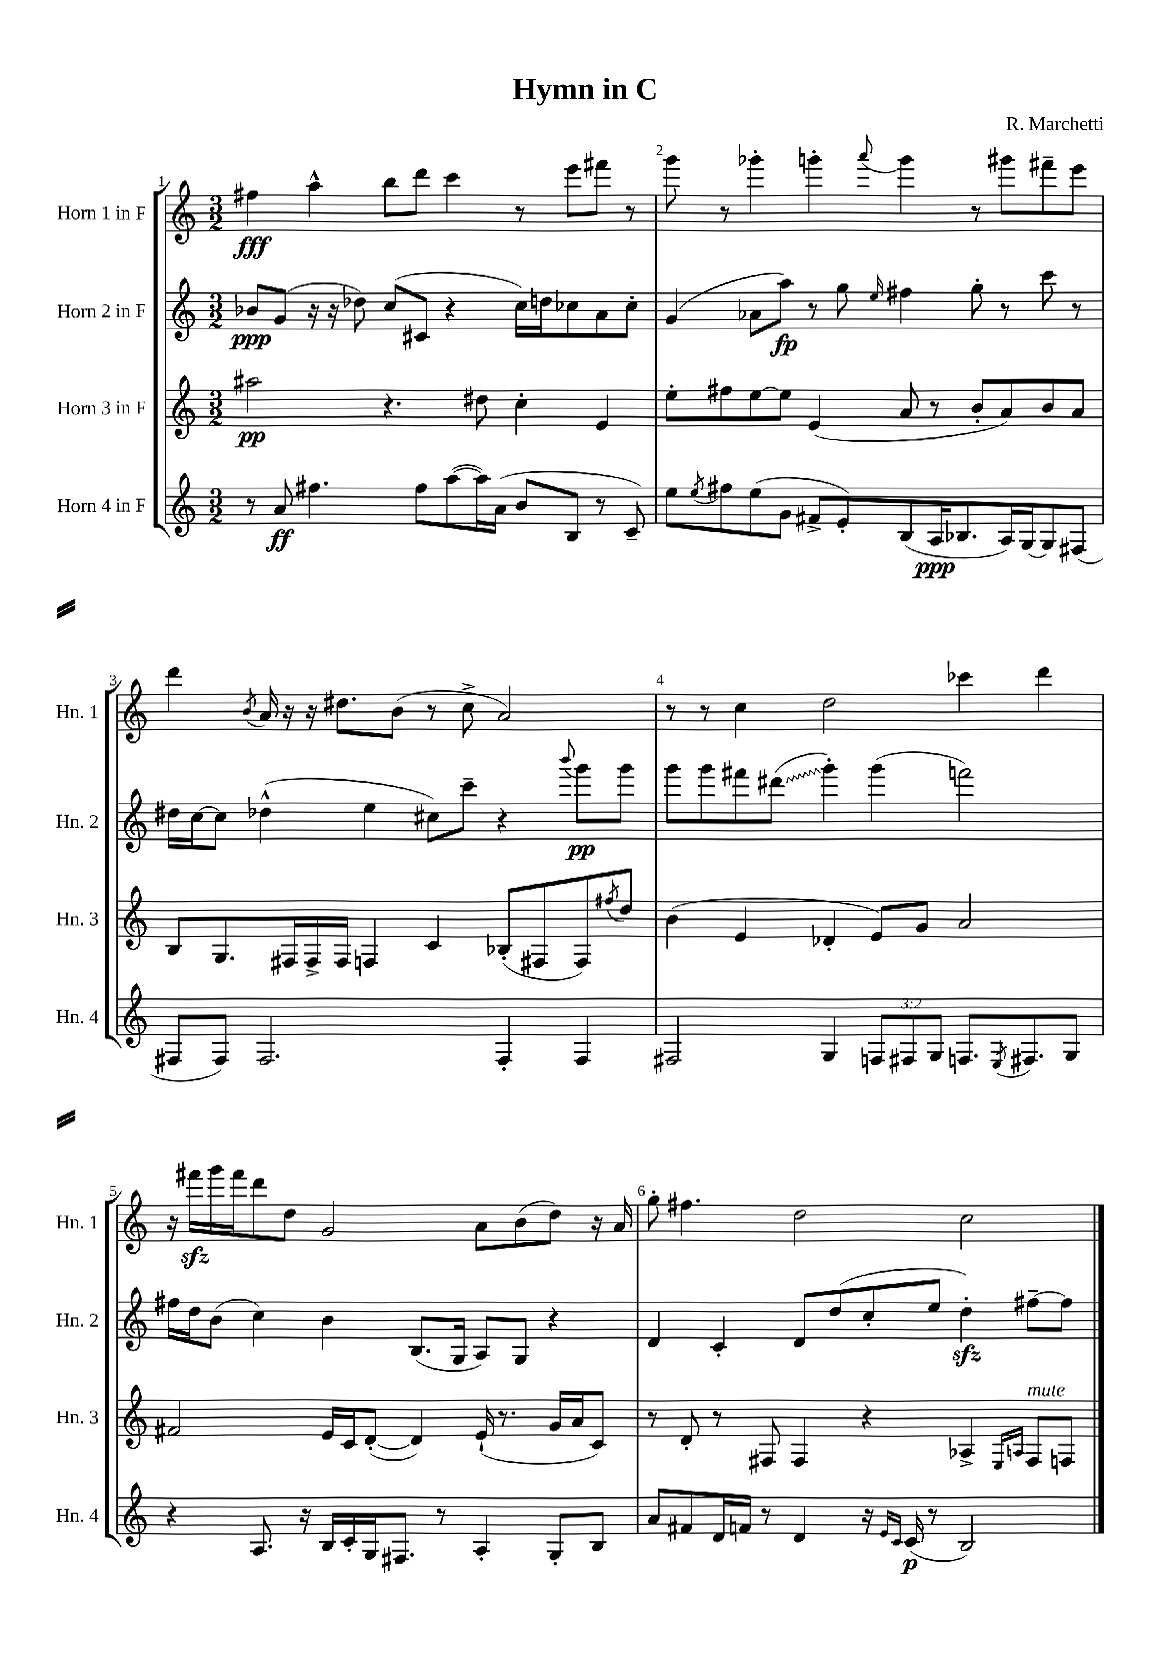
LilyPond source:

\header { title = "Hymn in C" composer = "R. Marchetti" }
<<
\new StaffGroup <<
\new Staff = "s0" \with { instrumentName = "Horn 1 in F" shortInstrumentName = "Hn. 1" } {
    \clef treble \key c \major \numericTimeSignature \time 3/2
    fis''4\fff a''4-^ b''8 d'''8 c'''4 r8 e'''8 fis'''8 r8 |
    g'''8 r8 ges'''4-. g'''4-. \appoggiatura { a'''8 } g'''4 r8 gis'''8 fis'''8-- e'''8 |
    d'''4 \acciaccatura { b'8 } a'16 r16 r16 dis''8. b'8( r8 c''8-> a'2) |
    r8 r8 c''4 d''2 ces'''4 d'''4 |
    r16 fis'''16\sfz g'''16 fis'''16 d'''8 d''8 g'2 a'8 b'8( d''8) r16 a'16 |
    g''8-. fis''4. d''2 c''2 \bar "|." |
}
\new Staff = "s1" \with { instrumentName = "Horn 2 in F" shortInstrumentName = "Hn. 2" } {
    \clef treble \key c \major \numericTimeSignature \time 3/2
    bes'8\ppp g'8( r16 r16 des''8) c''8( cis'8 r4 c''16) d''16 ces''8 a'8 ces''8-. |
    g'4( aes'8 a''8\fp) r8 g''8 \grace { e''16 } fis''4 g''8-. r8 c'''8 r8 |
    dis''16 c''16~ c''8 des''4-^( e''4 cis''8) c'''8-- r4 \appoggiatura { b'''8 } g'''8\pp g'''8 |
    g'''8 g'''8 fis'''8 \once \override Glissando.style = #'zigzag dis'''8\glissando( g'''4-.) g'''4( f'''2) |
    fis''16 d''16 b'8( c''4) b'4 b8.( g16 a8) g8 r4 |
    d'4 c'4-. d'8 d''8( c''8-. e''8 d''4-.\sfz) fis''8~-- fis''8 \bar "|." |
}
\new Staff = "s2" \with { instrumentName = "Horn 3 in F" shortInstrumentName = "Hn. 3" } {
    \clef treble \key c \major \numericTimeSignature \time 3/2
    ais''2\pp r4. dis''8 c''4-. e'4 |
    e''8-. fis''8 e''8~ e''8 e'4( a'8 r8 b'8-. a'8) b'8 a'8 |
    b8 g8. fis16 fis16-> fis16 f4 c'4 bes8-.( fis8 fis8) \acciaccatura { fis''8 } d''8 |
    b'4( e'4 des'4-. e'8) g'8 a'2 |
    fis'2 e'16 c'16 d'8~-.( d'4) e'16-!( r8. g'16 a'16 c'8) |
    r8 d'8-. r8 fis8 fis4 r4 aes4-> \grace { e16 a16 } fis8^\markup { \italic "mute" } f8 \bar "|." |
}
\new Staff = "s3" \with { instrumentName = "Horn 4 in F" shortInstrumentName = "Hn. 4" } {
    \clef treble \key c \major \numericTimeSignature \time 3/2 \override Staff.TupletNumber.text = #tuplet-number::calc-fraction-text
    r8 a'8\ff fis''4. fis''8 a''8~( a''16) a'16( b'8 b8 r8 c'8--) |
    e''8 \acciaccatura { e''8 } fis''8 e''8( g'8 fis'8-> e'8-.) b8( a16\ppp bes8. a16) g16~ g8 fis8( |
    fis8 fis8) fis2. fis4-. fis4 |
    fis2 g4 \tuplet 3/2 { f8 fis8 g8 } f8. \acciaccatura { e8 } fis8. g8 |
    r4 a8. r16 b16 c'16-. g16 fis8. r8 a4-. g8-. b8 |
    a'8 fis'8 d'16 f'16 r8 d'4 r16 \grace { e'16 c'16 } c'16\p( r8 b2) \bar "|." |
}
>>
>>
\layout { \context { \Score \override BarNumber.break-visibility = ##(#f #t #t) barNumberVisibility = #all-bar-numbers-visible } }
